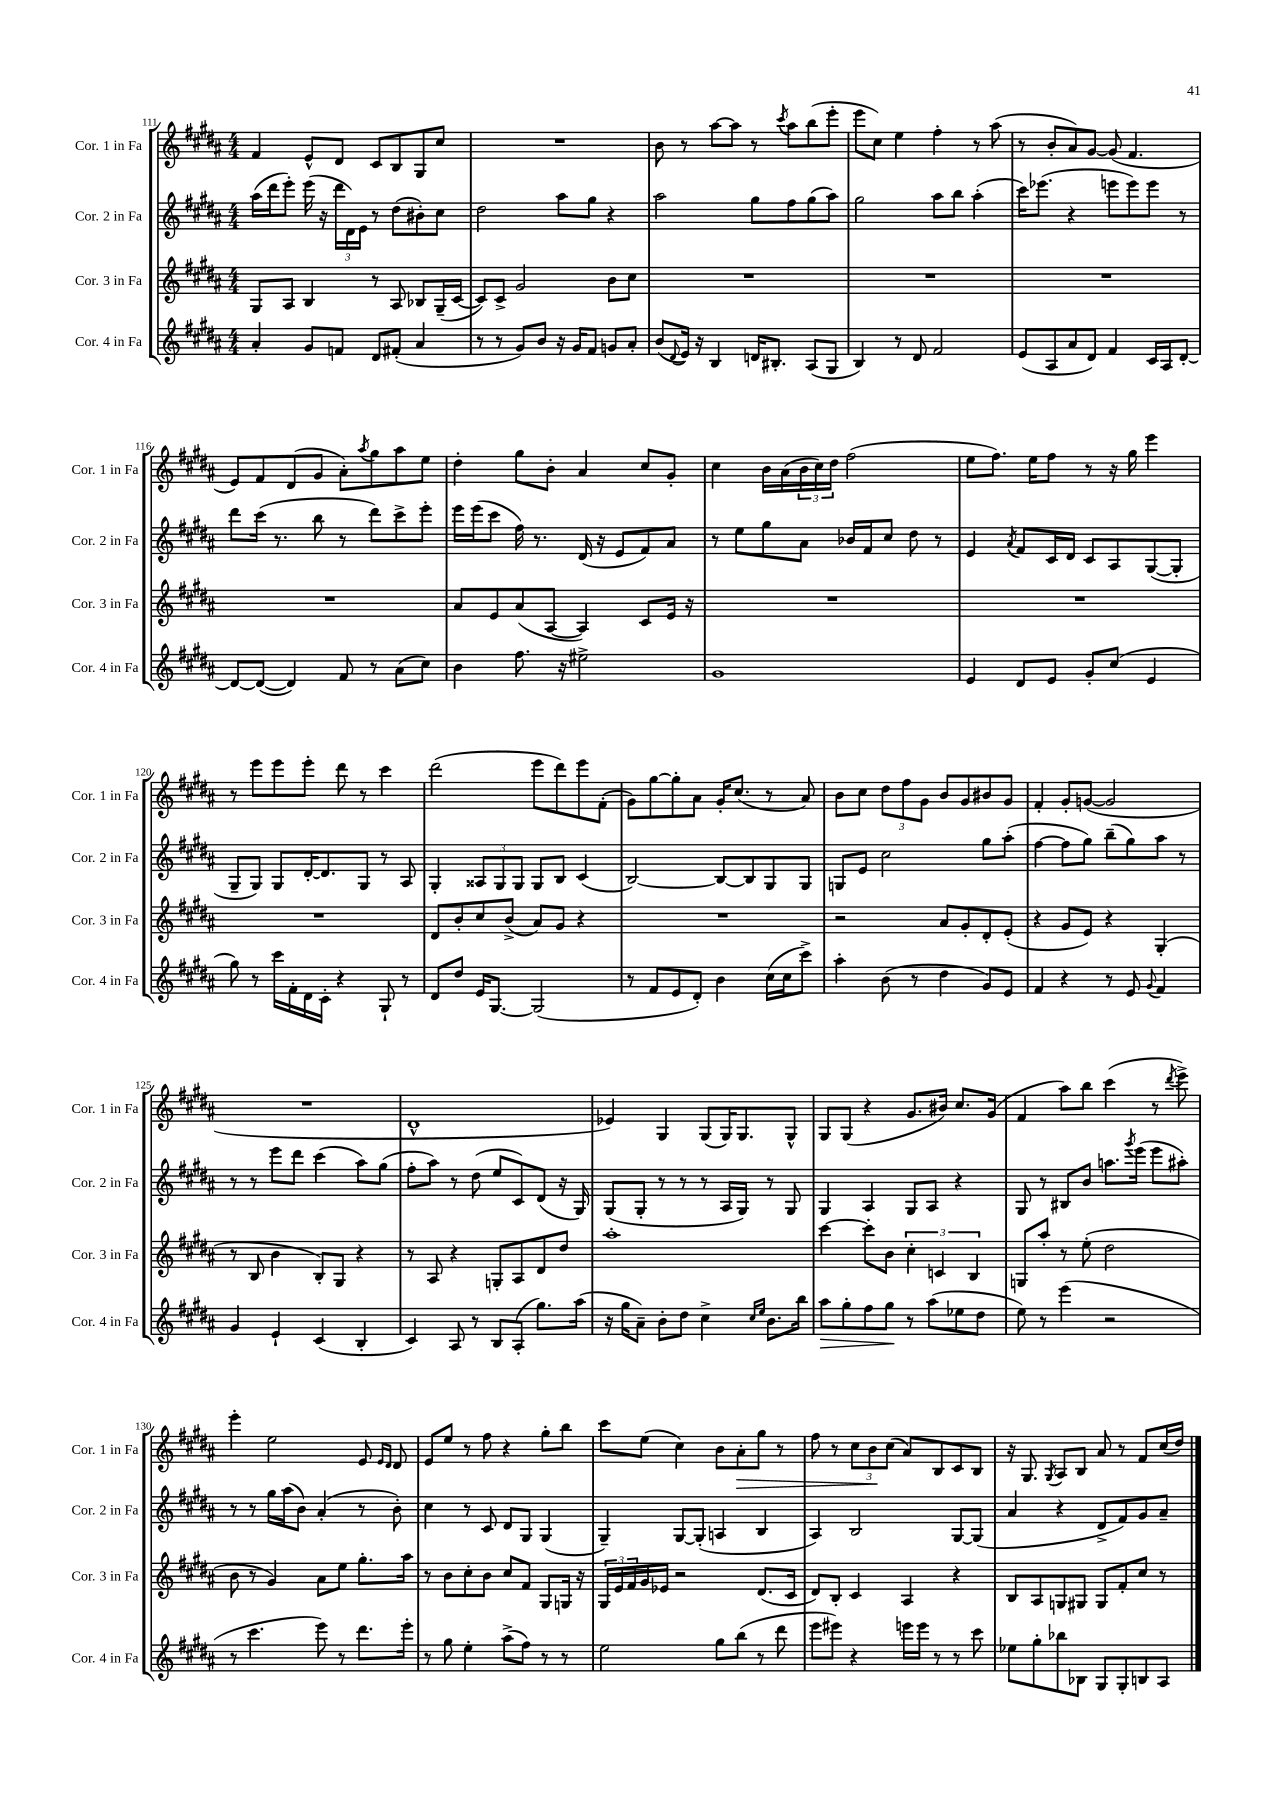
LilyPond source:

<<
\new StaffGroup <<
\new Staff = "s0" \with { instrumentName = "Cor. 1 in Fa" shortInstrumentName = "Cor. 1 in Fa" } {
    \clef treble \key b \major \numericTimeSignature \time 4/4
    fis'4 e'8-^ dis'8 cis'8 b8 gis8 cis''8 |
    R1 |
    b'8 r8 ais''8~ ais''8 r8 \acciaccatura { cis'''8 } ais''8 b''8( e'''8-. |
    e'''8 cis''8) e''4 fis''4-. r8 ais''8( |
    r8 b'8-. ais'8) gis'8~ gis'8( fis'4. |
    e'8) fis'8 dis'8( gis'8 ais'8-.) \acciaccatura { ais''8 } gis''8 ais''8 e''8 |
    dis''4-. gis''8 b'8-. ais'4 cis''8 gis'8-. |
    cis''4 b'16 ais'16( \tuplet 3/2 { b'16 cis''16) dis''16 } fis''2( |
    e''8 fis''8.) e''16 fis''8 r8 r16 gis''16 e'''4 |
    r8 e'''8 e'''8 e'''8-. dis'''8 r8 cis'''4 |
    dis'''2( e'''8 dis'''8) e'''8 fis'8-.( |
    gis'8) gis''8~ gis''8-. ais'8 gis'16-. cis''8.( r8 ais'8) |
    b'8 cis''8 \tuplet 3/2 { dis''8 fis''8 gis'8 } b'8 gis'8 bis'8 gis'8 |
    fis'4-. gis'8-. g'8~( g'2 |
    R1 |
    dis'1-^ |
    ees'4) gis4 gis8( gis16) gis8. gis8-^ |
    gis8 gis8( r4 gis'8. bis'16) cis''8. gis'16( |
    fis'4 ais''8) b''8 cis'''4( r8 \acciaccatura { dis'''8 } e'''8->) |
    e'''4-. e''2 e'8 \grace { e'16 dis'16 } dis'8 |
    e'8 e''8 r8 fis''8 r4 gis''8-. b''8 |
    cis'''8 e''8( cis''4) b'8 ais'8-.\> gis''8 r8 |
    fis''8 r8 \tuplet 3/2 { cis''8 b'8\! cis''8( } ais'8) b8 cis'8 b8 |
    r16 gis8. \acciaccatura { gis8 } ais8 b8 ais'8 r8 fis'8 cis''16( dis''16) \bar "|." |
}
\new Staff = "s1" \with { instrumentName = "Cor. 2 in Fa" shortInstrumentName = "Cor. 2 in Fa" } {
    \clef treble \key b \major \numericTimeSignature \time 4/4
    ais''16( dis'''16 e'''8-.) e'''16( r16 \tuplet 3/2 { dis'''16 dis'16) e'16 } r8 dis''8( bis'8-.) cis''8 |
    dis''2 ais''8 gis''8 r4 |
    ais''2 gis''8 fis''8 gis''8( ais''8) |
    gis''2 ais''8 b''8 ais''4-.( |
    cis'''16) ees'''8.( r4 e'''8 e'''8) e'''8 r8 |
    dis'''8 cis'''16( r8. b''8 r8 dis'''8) cis'''8-> e'''8-. |
    e'''16 e'''16( cis'''8 fis''16) r8. dis'16( r16 e'8 fis'8) ais'8 |
    r8 e''8 gis''8 ais'8 bes'16 fis'16 cis''8 dis''8 r8 |
    e'4 \acciaccatura { ais'8 } fis'8 cis'16 dis'16 cis'8 ais8 gis8~( gis8-. |
    gis8-- gis8) gis8 dis'16~-. dis'8. gis8 r8 ais8 |
    gis4-. \tuplet 3/2 { aisis8 gis8 gis8 } gis8 b8 cis'4( |
    b2~) b8~ b8 gis8 gis8 |
    g8 e'8 cis''2 gis''8 ais''8-.( |
    fis''4~ fis''8 gis''8) b''8--( gis''8) ais''8 r8 |
    r8 r8 e'''8 dis'''8 cis'''4( ais''8) gis''8( |
    fis''8-. ais''8) r8 dis''8( e''8 cis'8) dis'8( r16 gis16) |
    gis8( gis8-. r8 r8 r8 ais16 gis16) r8 gis8 |
    gis4 ais4 gis8 ais8 r4 |
    gis8 r8 bis8 b'8 a''8. \acciaccatura { gis'''8 } e'''16( e'''8 ais''8-.) |
    r8 r8 gis''16 ais''16( b'8) ais'4-.( r8 b'8-.) |
    cis''4 r8 cis'8 dis'8 gis8 gis4( |
    gis4--) gis8~ gis8-.( a4 b4 |
    ais4) b2 gis8~ gis8( |
    ais'4 r4 dis'8-> fis'8) gis'8 ais'8-- \bar "|." |
}
\new Staff = "s2" \with { instrumentName = "Cor. 3 in Fa" shortInstrumentName = "Cor. 3 in Fa" } {
    \clef treble \key b \major \numericTimeSignature \time 4/4
    gis8 ais8 b4 r8 ais8 bes8 gis16--( cis'16~ |
    cis'8) cis'8-> gis'2 b'8 cis''8 |
    R1 |
    R1 |
    R1 |
    R1 |
    ais'8 e'8 ais'8( ais8~ ais4) cis'8 e'16 r16 |
    R1 |
    R1 |
    R1 |
    dis'8 b'8-. cis''8 b'8->( ais'8) gis'8 r4 |
    R1 |
    r2 ais'8 gis'8-. dis'8-. e'8-.( |
    r4 gis'8 e'8) r4 gis4-.( |
    r8 b8 b'4 b8-.) gis8 r4 |
    r8 ais8 r4 g8-. ais8 dis'8 dis''8 |
    ais''1-. |
    cis'''4~ cis'''8-. b'8 \tuplet 3/2 { cis''4-. c'4 b4 } |
    g8 ais''8-. r8 e''8-.( dis''2 |
    b'8 r8 gis'4) ais'8 e''8 gis''8.-. ais''16 |
    r8 b'8 cis''8-. b'8 cis''8 fis'8 gis8 g16 r16 |
    \tuplet 3/2 { gis16 e'16 fis'16 } gis'16 ees'16 r2 dis'8.( cis'16 |
    dis'8) b8-. cis'4 ais4 r4 |
    b8 ais8 g8 gis8 gis8 fis'8-. cis''8 r8 \bar "|." |
}
\new Staff = "s3" \with { instrumentName = "Cor. 4 in Fa" shortInstrumentName = "Cor. 4 in Fa" } {
    \clef treble \key b \major \numericTimeSignature \time 4/4
    ais'4-. gis'8 f'8 dis'8 fis'8-.( ais'4 |
    r8 r8 gis'8) b'8 r16 gis'16 fis'8 g'8 ais'8-. |
    b'8( \appoggiatura { dis'8 } e'16) r16 b4 d'16 bis8.-. ais8( gis8 |
    b4) r8 dis'8 fis'2 |
    e'8( ais8 ais'8 dis'8) fis'4 cis'16 ais16 dis'8~-. |
    dis'8~ dis'8~( dis'4) fis'8 r8 ais'8( cis''8) |
    b'4 fis''8. r16 eis''2-> |
    gis'1 |
    e'4 dis'8 e'8 gis'8-. cis''8( e'4 |
    gis''8) r8 cis'''16 fis'16-. dis'16 cis'16-. r4 gis8-! r8 |
    dis'8 dis''8 e'16 gis8.~ gis2( |
    r8 fis'8 e'8 dis'8-.) b'4 cis''16( cis''16 cis'''8->) |
    ais''4-. b'8( r8 dis''4 gis'8) e'8 |
    fis'4 r4 r8 e'8 \appoggiatura { gis'8 } fis'4 |
    gis'4 e'4-! cis'4( b4-. |
    cis'4) ais8 r8 b8 ais8-.( gis''8.) ais''16( |
    r16 gis''16 ais'8--) b'8-. dis''8 cis''4-> \grace { cis''16 e''16 } b'8. b''16 |
    ais''8\> gis''8-. fis''8 gis''8\! r8 ais''8( ees''8 dis''8 |
    e''8) r8 e'''4( r2 |
    r8 cis'''4. e'''8) r8 dis'''8. e'''16-. |
    r8 gis''8 e''4-. ais''8->( fis''8) r8 r8 |
    e''2 gis''8 b''8( r8 dis'''8 |
    e'''8 eis'''8) r4 e'''16 e'''16 r8 r8 cis'''8 |
    ees''8 gis''8-. bes''8 bes8 gis8 gis8-. b8 ais8 \bar "|." |
}
>>
>>
\layout { \context { \Score currentBarNumber = #111 } }
